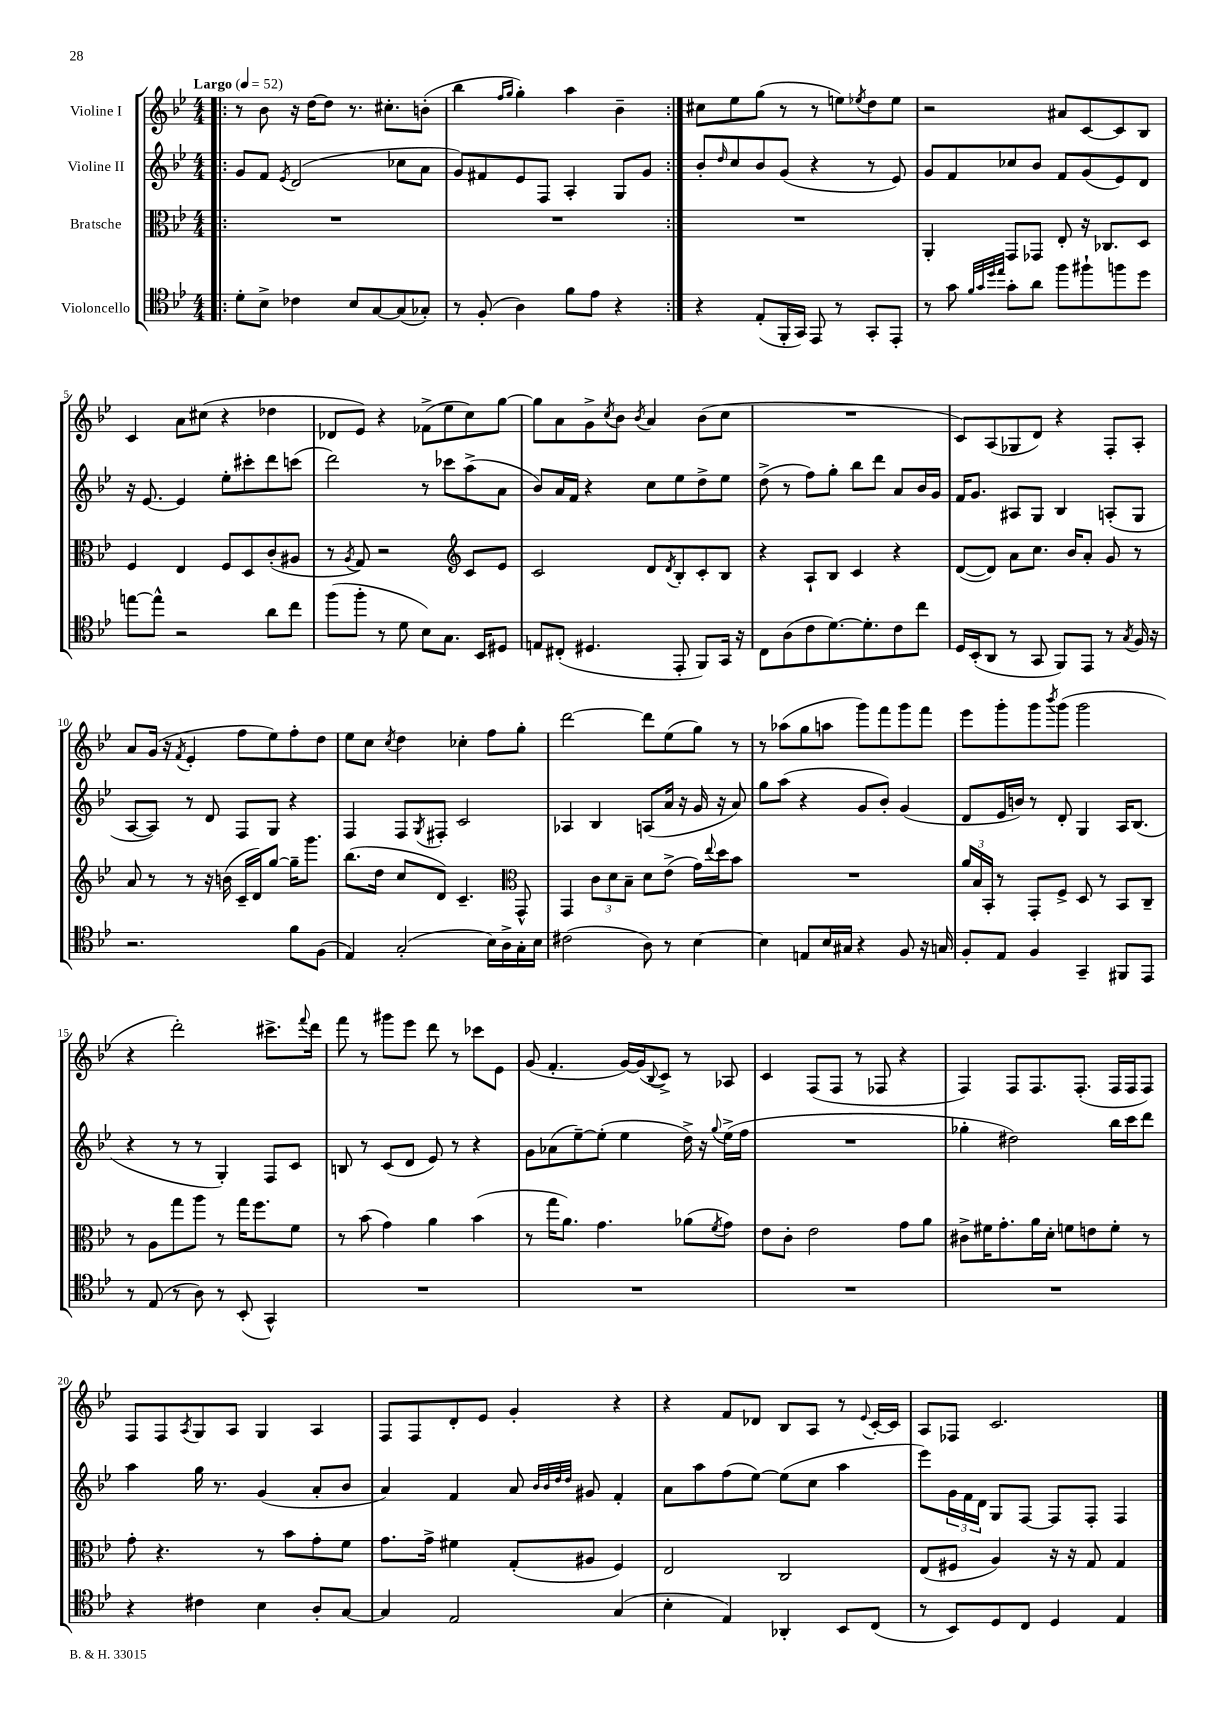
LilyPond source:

<<
\new StaffGroup <<
\new Staff = "s0" \with { instrumentName = "Violine I" } {
    \clef treble \key bes \major \numericTimeSignature \time 4/4 \tempo "Largo" 4 = 52
    \repeat volta 2 { \bar ".|:" r8 bes'8 r16 d''16~ d''8 r8. cis''8.-. b'8-.( |
    bes''4 \grace { f''16 g''16 } g''4-.) a''4 bes'4-- | }
    cis''8 ees''8 g''8( r8 r8 e''8) \acciaccatura { ees''8 } d''8 ees''8 |
    r2 ais'8 c'8~ c'8 bes8 |
    c'4 a'8 cis''8( r4 des''4 |
    des'8 ees'8) r4 fes'8->( ees''8 c''8) g''8~ |
    g''8 a'8 g'8-> \acciaccatura { c''8 } bes'8 \acciaccatura { bes'8 } a'4 bes'8( c''8 |
    R1 |
    c'8) a8( ges8 d'8) r4 f8-. a8-. |
    a'8 g'16( r16 \acciaccatura { f'8 } ees'4-. f''8 ees''8) f''8-. d''8 |
    ees''8 c''8 \acciaccatura { c''8 } d''4 ces''4-. f''8 g''8-. |
    d'''2~ d'''8 ees''8( g''8) r8 |
    r8 aes''8( g''8 a''8 g'''8) f'''8 g'''8 f'''8 |
    ees'''8 g'''8-. g'''8 \acciaccatura { bes'''8 } g'''8( g'''2 |
    r4 d'''2-.) cis'''8.-> \appoggiatura { f'''8 } d'''16 |
    f'''8 r8 gis'''8 ees'''8 d'''8 r8 ces'''8 ees'8 |
    g'8( f'4.-. g'16~) g'16( \appoggiatura { bes8 } c'8->) r8 aes8 |
    c'4 f8( f8 r8 fes8 r4 |
    f4) f8 f8. f8.-.( f16 f16 f8) |
    f8 f8 \acciaccatura { a8 } g8 a8 g4 a4 |
    f8 f8 d'8-. ees'8 g'4-. r4 |
    r4 f'8 des'8 bes8 a8 r8 \appoggiatura { ees'8 } c'16~-. c'16 |
    a8 fes8 c'2. \bar "|." |
}
\new Staff = "s1" \with { instrumentName = "Violine II" } {
    \clef treble \key bes \major \numericTimeSignature \time 4/4
    \repeat volta 2 { \bar ".|:" g'8 f'8 \acciaccatura { ees'8 } d'2( ces''8 a'8 |
    g'8) fis'8 ees'8 f8 a4-. g8 g'8 | }
    bes'8-. \grace { d''16 } c''8 bes'8 g'8( r4 r8 ees'8) |
    g'8 f'8 ces''8 bes'8 f'8 g'8( ees'8) d'8 |
    r16 ees'8.~ ees'4 ees''8-. cis'''8-. d'''8 c'''8( |
    d'''2) r8 ces'''8 a''8->( a'8 |
    bes'8) a'16 f'16 r4 c''8 ees''8 d''8-> ees''8 |
    d''8->( r8 f''8) g''8-. bes''8 d'''8 a'8 bes'16 g'16 |
    f'16 g'8. ais8 g8 bes4 a8-.( g8 |
    a8~ a8) r8 d'8 f8 g8 r4 |
    f4 f8 \acciaccatura { g8 } fis8-. c'2 |
    aes4 bes4 a8( a'16 r16 g'16 r16 a'8) |
    g''8 a''8( r4 g'8 bes'8-.) g'4( |
    d'8 ees'16 b'16) r8 d'8-. g4 a16 bes8.( |
    r4 r8 r8 g4-.) f8 c'8 |
    b8 r8 c'8( d'8 ees'8) r8 r4 |
    g'8 aes'8( ees''8~--) ees''8-.( ees''4 d''16->) r16 \appoggiatura { g''8 } ees''16->( f''16 |
    R1 |
    ges''4-. dis''2) bes''16 c'''16 d'''8 |
    a''4 g''16 r8. g'4( a'8-. bes'8 |
    a'4) f'4 a'8 \grace { bes'32 bes'32 d''32 d''32 } gis'8 f'4-. |
    a'8 a''8 f''8( ees''8~) ees''8( c''8 a''4 |
    ees'''8) \tuplet 3/2 { g'16 f'16 d'16 } g8 f8~ f8 f8-. f4 \bar "|." |
}
\new Staff = "s2" \with { instrumentName = "Bratsche" } {
    \clef alto \key bes \major \numericTimeSignature \time 4/4
    \repeat volta 2 { \bar ".|:" R1 |
    R1 | }
    R1 |
    a,4-. g,8 ges,8 ees8-. r16 ces8. d8 |
    f4 ees4 f8 d8 c'8-.( ais8 |
    r8 \acciaccatura { a8 } g8) r2 \clef treble c'8 ees'8 |
    c'2 d'8 \acciaccatura { d'8 } bes8-. c'8-. bes8 |
    r4 a8-! bes8 c'4 r4 |
    d'8~( d'8) a'8 c''8. bes'16 a'8-. g'8 r8 |
    a'8 r8 r8 r16 b'16( c'16-- d'16) g''8~ g''16-- g'''8. |
    bes''8.( d''16 c''8 d'8) c'4.-- \clef alto g,8-^ |
    g,4 \tuplet 3/2 { c'8 d'8 bes8-- } d'8 ees'8->( g'16) \appoggiatura { ees''8 } d''16 bes'8 |
    R1 |
    \tuplet 3/2 { a'16 bes16 bes,16-. } r8 g,8-. f8-> d8 r8 bes,8 c8-- |
    r8 a8 g''8 a''8 r8 g''16 f''8. f'8 |
    r8 bes'8( g'4) a'4 bes'4( |
    r8 g''16 a'8.) g'4. aes'8( \acciaccatura { f'8 } g'8) |
    ees'8 c'8-. ees'2 g'8 a'8 |
    cis'8-> fis'16 g'8.-. a'16 d'16-. f'8 e'8 f'8-. r8 |
    g'8-. r4. r8 bes'8 g'8-. f'8 |
    g'8. g'16-> fis'4 g8-.( ais8 f4) |
    ees2 c2 |
    ees8( fis8 a4) r16 r16 g8 g4 \bar "|." |
}
\new Staff = "s3" \with { instrumentName = "Violoncello" } {
    \clef tenor \key bes \major \numericTimeSignature \time 4/4
    \repeat volta 2 { \bar ".|:" d'8-. bes8-> ces'4 bes8 g8~ g8( ges8-.) |
    r8 f8-.( a4) f'8 ees'8 r4 | }
    r4 ees8-.( f,16-. g,16) ees,8 r8 g,8-. ees,8-. |
    r8 g'8 \grace { f'32 g'32 d''32 ees''32 } g'8-. a'8 f''8 fis''8-! f''8 d''8 |
    e''8~ e''8-^ r2 a'8 c''8 |
    f''8( f''8-. r8 d'8 bes8) g8. bes,16 dis8 |
    e8 cis8-.( dis4. ees,8-. f,8) g,16 r16 |
    c8 a8( c'8 d'8.~) d'8.-. c'8 c''8 |
    d16 bes,16-.( a,8 r8 g,8 f,8) ees,8 r8 \acciaccatura { g8 } f16 r16 |
    r2. f'8 f8( |
    ees4) g2-.( bes16) a16-> g16-. bes16 |
    cis'2( a8) r8 bes4~ |
    bes4 e8 bes16 gis16 r4 f8 r16 g16 |
    f8-. ees8 f4 g,4-- fis,8 ees,8 |
    r8 ees8( r8 a8) r8 bes,8-.( g,4-^) |
    R1 |
    R1 |
    R1 |
    R1 |
    r4 cis'4 bes4 a8-. g8~ |
    g4 ees2 g4( |
    bes4-. ees4) aes,4-. bes,8 c8( |
    r8 bes,8) d8 c8 d4 ees4 \bar "|." |
}
>>
>>
